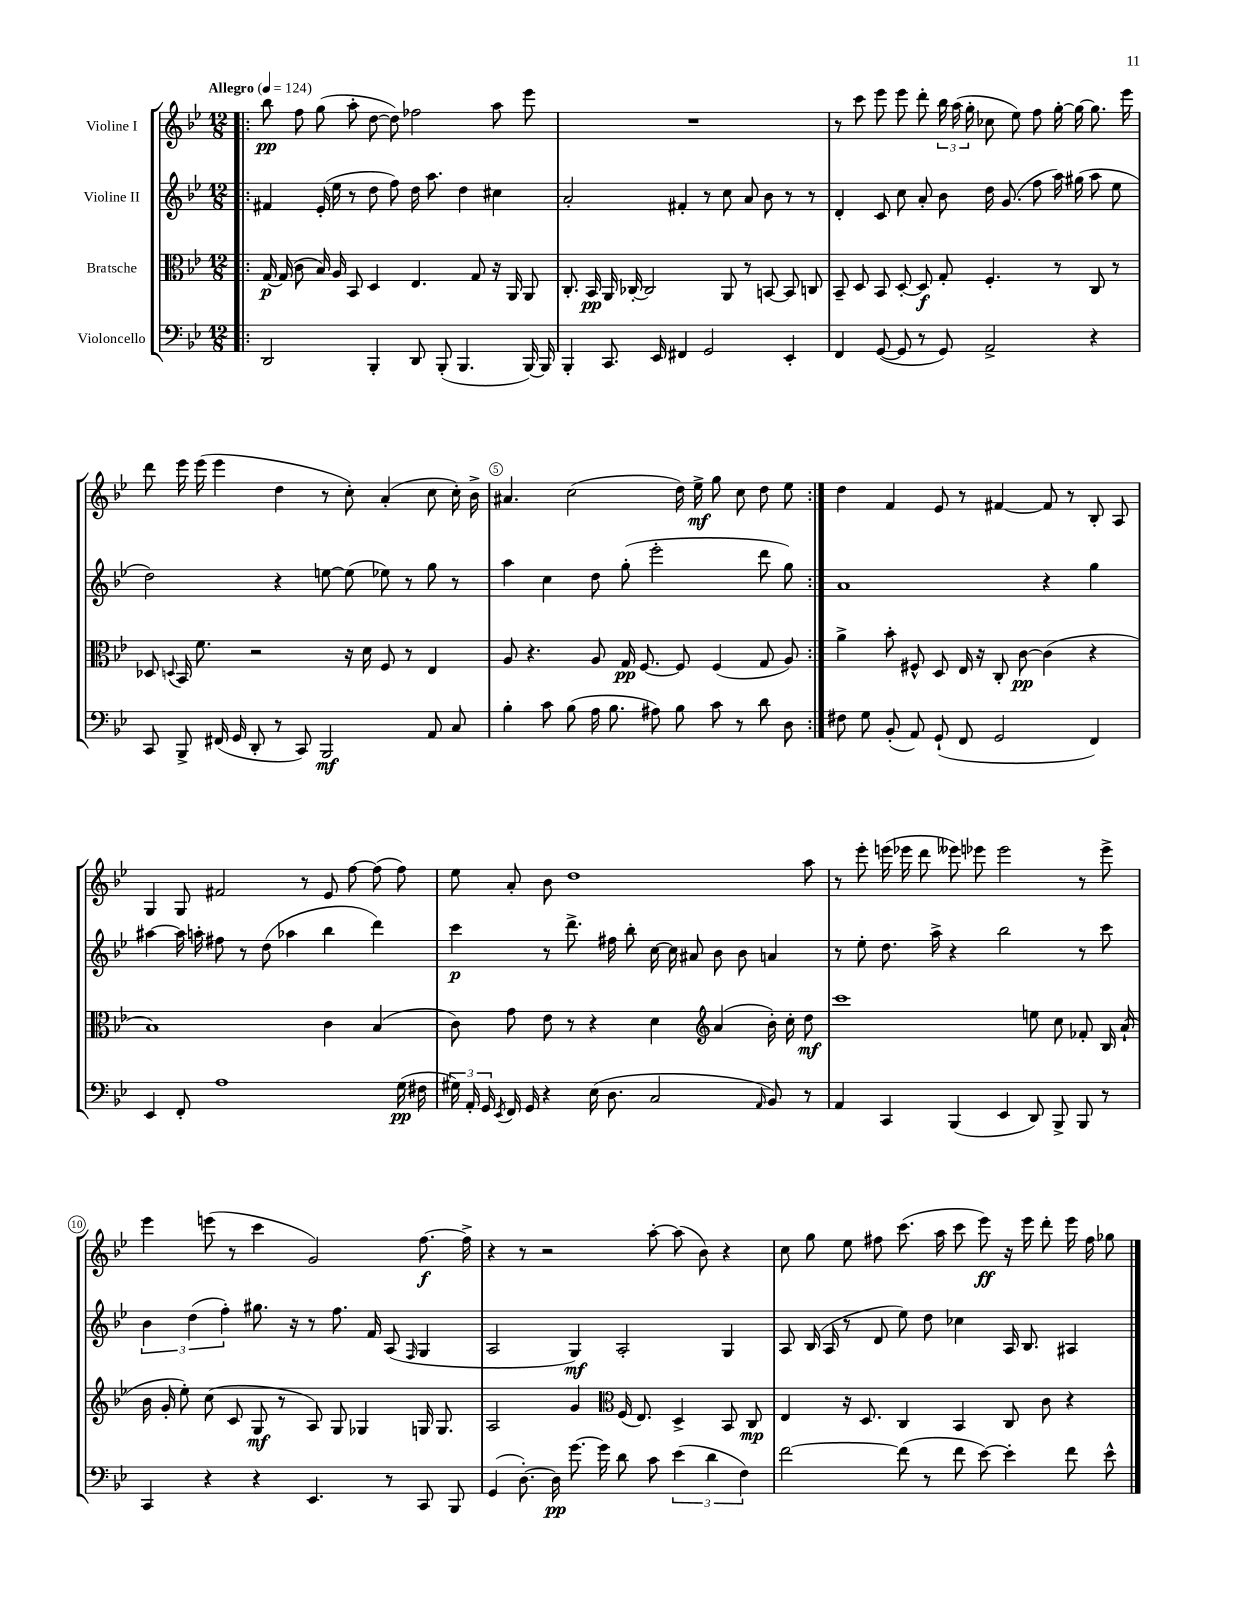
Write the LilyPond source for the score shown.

<<
\new StaffGroup <<
\new Staff = "s0" \with { instrumentName = "Violine I" } {
    \clef treble \key bes \major \numericTimeSignature \time 12/8 \tempo "Allegro" 4 = 124
    \autoBeamOff \repeat volta 2 { \bar ".|:" bes''8\pp f''8 g''8( a''8-. d''8~ d''8) fes''2 a''8 ees'''8 |
    R1. |
    r8 c'''8 ees'''8 ees'''8 d'''8-. \tuplet 3/2 { bes''16 a''16( g''16-. } ces''8 ees''8) f''8 g''16~-. g''16~ g''8. ees'''16 |
    d'''8 ees'''16 ees'''16( ees'''4 d''4 r8 c''8-.) a'4-.( c''8 c''16-.) bes'16-> |
    ais'4. c''2( d''16) ees''16->\mf g''8 c''8 d''8 ees''8 | }
    d''4 f'4 ees'8 r8 fis'4~ fis'8 r8 bes8-. a8 |
    g4 g8 fis'2 r8 ees'8 f''8~ f''8( f''8) |
    ees''8 a'8-. bes'8 d''1 a''8 |
    r8 ees'''8-. e'''16( ees'''16 d'''8 eeses'''8) ees'''8 ees'''2 r8 ees'''8-> |
    ees'''4 e'''8( r8 c'''4 g'2) f''8.~\f f''16-> |
    r4 r8 r2 a''8~-. a''8( bes'8) r4 |
    c''8 g''8 ees''8 fis''8 c'''8.( a''16 c'''8 ees'''8\ff) r16 ees'''16 d'''8-. ees'''16 fis''16 ges''8 \bar "|." |
}
\new Staff = "s1" \with { instrumentName = "Violine II" } {
    \clef treble \key bes \major \numericTimeSignature \time 12/8
    \autoBeamOff \repeat volta 2 { \bar ".|:" fis'4 ees'16-.( ees''16 r8 d''8 f''8) d''16 a''8. d''4 cis''4 |
    a'2-. fis'4-. r8 c''8 a'8 bes'8 r8 r8 |
    d'4-. c'8 c''8 a'8-. bes'8 d''16 g'8.( f''8 a''16) gis''16( a''8 ees''8 |
    d''2) r4 e''8~ e''8( ees''8) r8 g''8 r8 |
    a''4 c''4 d''8 g''8-.( ees'''2-. d'''8 g''8) | }
    a'1 r4 g''4 |
    ais''4~ ais''16 a''16-. fis''8 r8 d''8( aes''4 bes''4 d'''4) |
    c'''4\p r8 d'''8.-> fis''16 bes''8-. c''16~ c''16 ais'8 bes'8 bes'8 a'4 |
    r8 ees''8-. d''8. a''16-> r4 bes''2 r8 c'''8 |
    \tuplet 3/2 { bes'4 d''4( f''4-.) } gis''8. r16 r8 f''8. f'16 a8( \grace { f16 } g4 |
    a2 g4\mf) a2-. g4 |
    a8 bes16( a16 r8 d'8 ees''8) d''8 ces''4 a16 bes8. ais4 \bar "|." |
}
\new Staff = "s2" \with { instrumentName = "Bratsche" } {
    \clef alto \key bes \major \numericTimeSignature \time 12/8
    \autoBeamOff \repeat volta 2 { \bar ".|:" g16~\p g16( c'8 bes16) a16 bes,8 d4 ees4. g8 r16 a,16 a,8 |
    c8.-. bes,16\pp a,16 ces16~-. ces2 a,8 r8 b,8~ b,8 c8 |
    bes,8-- d8 bes,8 d8~-. d8\f g8-. f4.-. r8 c8 r8 |
    des8 \appoggiatura { d8 } bes,16 f'8. r2 r16 d'16 f8 r8 ees4 |
    a8 r4. a8 g16\pp f8.~ f8 f4( g8 a8) | }
    a'4-> bes'8-. fis8-^ d8 ees16 r16 c8-. c'8~\pp c'4( r4 |
    bes1) c'4 bes4( |
    c'8) g'8 ees'8 r8 r4 d'4 \clef treble a'4( bes'16-.) c''16-. d''8\mf |
    c'''1 e''8 c''8 fes'8-. bes16 a'16-!( |
    bes'16 g'16-. ees''8-.) c''8( c'8 g8\mf r8 a8) g8 ges4 g16 g8. |
    a2 g'4 \clef alto f16( ees8.) d4-> bes,8 c8\mp |
    ees4 r16 d8. c4 bes,4 c8 c'8 r4 \bar "|." |
}
\new Staff = "s3" \with { instrumentName = "Violoncello" } {
    \clef bass \key bes \major \numericTimeSignature \time 12/8
    \autoBeamOff \repeat volta 2 { \bar ".|:" d,2 bes,,4-. d,8 bes,,8-.( bes,,4. bes,,16~) bes,,16 |
    bes,,4-. c,8. ees,16 fis,4 g,2 ees,4-. |
    f,4 g,8~( g,8 r8 g,8) a,2-> r4 |
    c,8 bes,,8-> fis,16( g,16 d,8-. r8 c,8) bes,,2\mf a,8 c8 |
    bes4-. c'8 bes8( a16 bes8. ais8) bes8 c'8 r8 d'8 d8 | }
    fis8 g8 bes,8-.( a,8) g,8-!( f,8 g,2 f,4) |
    ees,4 f,8-. a1 g16\pp( fis16 |
    \tuplet 3/2 { gis16) a,16-. g,16 } \acciaccatura { ees,8 } f,16 g,16 r4 ees16( d8. c2 \grace { a,16 } bes,8) r8 |
    a,4 c,4 bes,,4( ees,4 d,8) bes,,8-> bes,,8 r8 |
    c,4 r4 r4 ees,4. r8 c,8 bes,,8 |
    g,4( d8.~-.) d16\pp g'8.~ g'16 d'8 c'8 \tuplet 3/2 { ees'4( d'4 f4) } |
    f'2~ f'8( r8 f'8 ees'8~) ees'4-. f'8 ees'8-^ \bar "|." |
}
>>
>>
\layout { \context { \Score \override BarNumber.break-visibility = ##(#f #t #t) barNumberVisibility = #(every-nth-bar-number-visible 5) \override BarNumber.stencil = #(make-stencil-circler 0.1 0.3 ly:text-interface::print) } }
